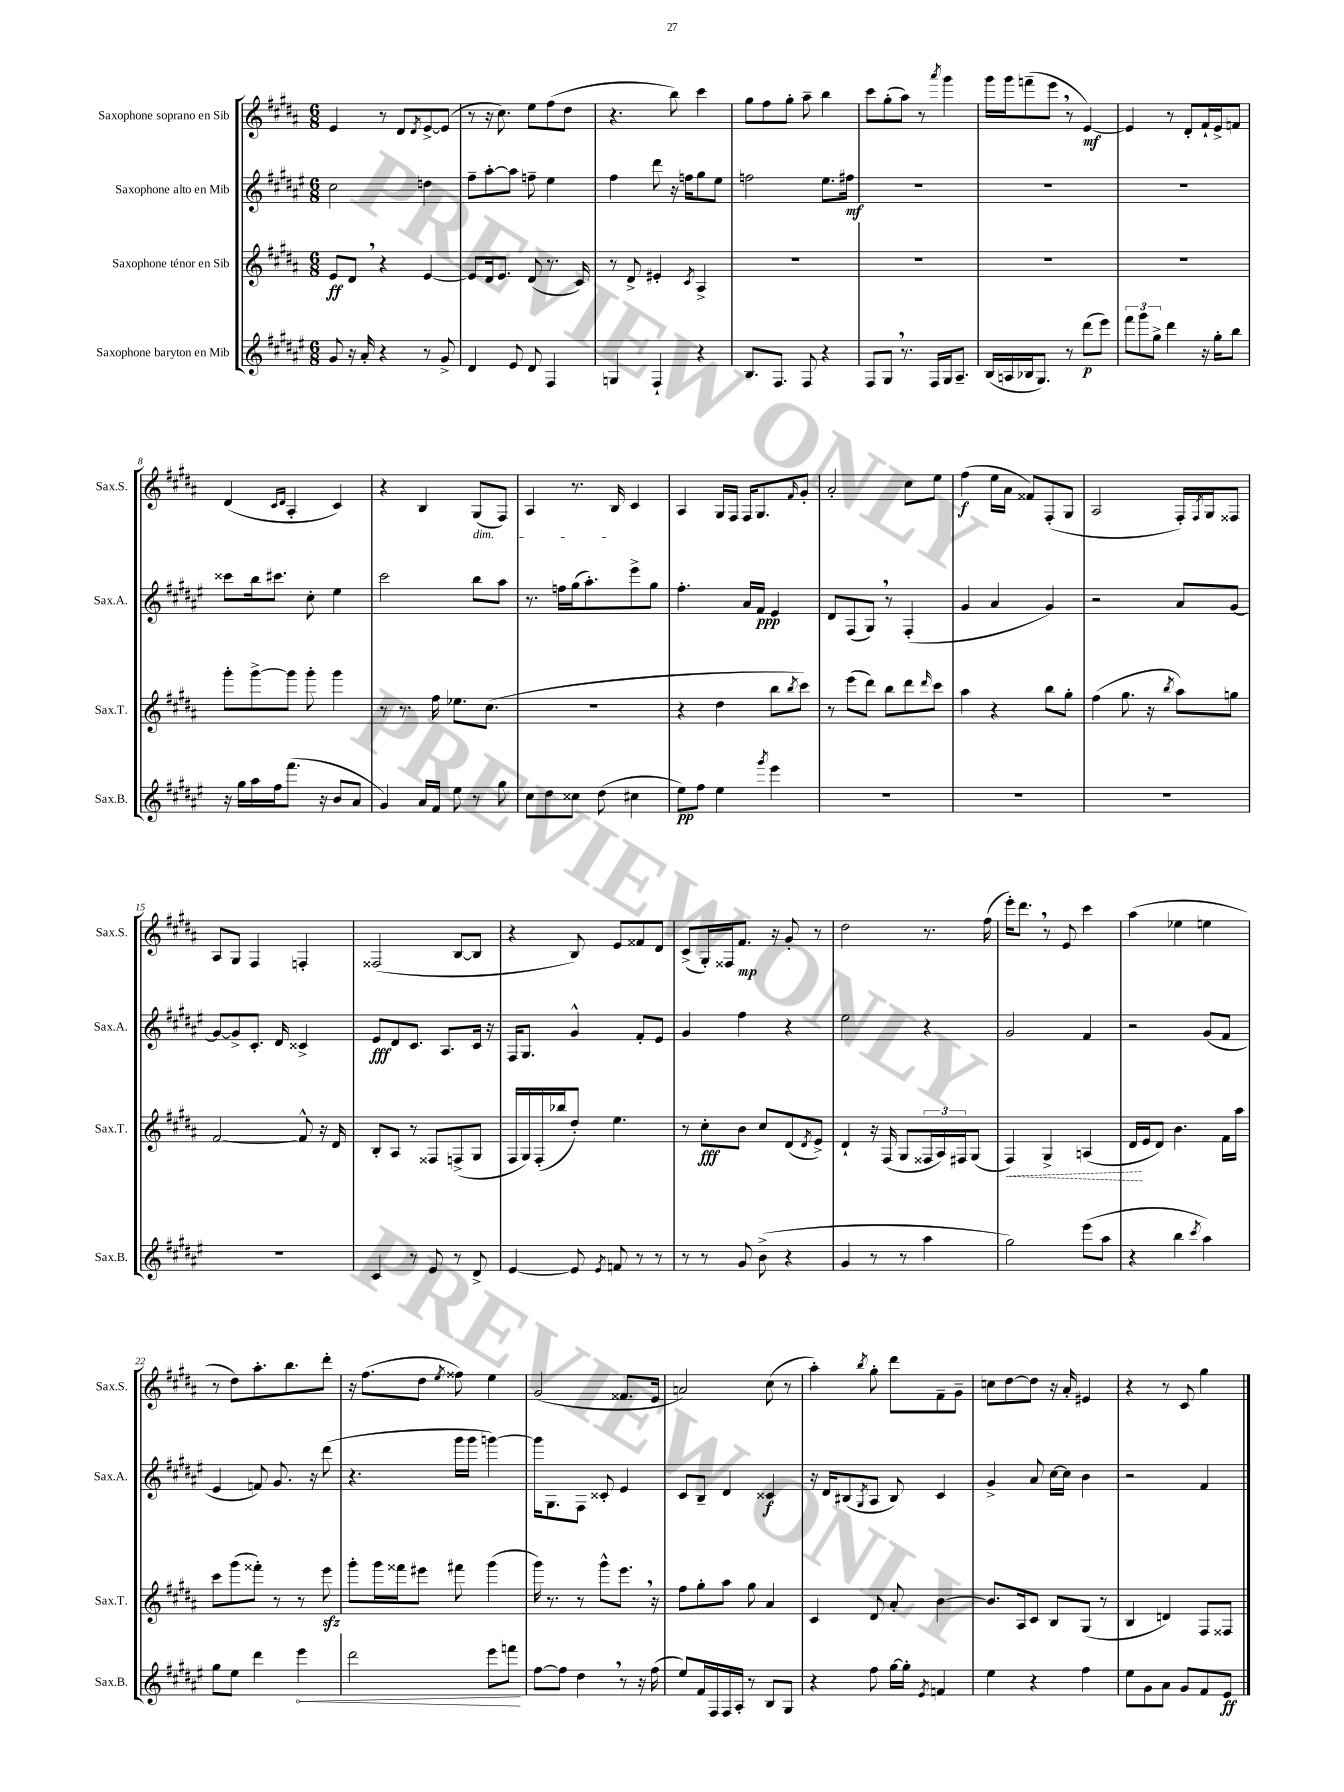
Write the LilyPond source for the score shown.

<<
\new StaffGroup <<
\new Staff = "s0" \with { instrumentName = "Saxophone soprano en Sib" shortInstrumentName = "Sax.S." } {
    \clef treble \key b \major \numericTimeSignature \time 6/8
    e'4 r8 dis'8 \acciaccatura { dis'8 } e'8~-> e'8( |
    r8 r16 cis''8.) e''8 fis''8( dis''8 |
    r4. b''8) cis'''4 |
    gis''8 fis''8 gis''8-. ais''8-- b''4 |
    cis'''8 gis''8-.( ais''8) r8 \acciaccatura { ais'''8 } gis'''4 |
    gis'''16 gis'''16 f'''8--( e'''8 \breathe r8 e'4~\mf) |
    e'4 r8 dis'8-. fis'16-! e'16-> f'8 |
    dis'4( \grace { cis'16 dis'16 } ais4-. cis'4) |
    r4 b4 gis8\dim( fis8) |
    ais4 r8. b16\! cis'4 |
    ais4 gis16 fis16 fis16 gis8. \grace { fis'16 } gis'8-. |
    ais'2-. cis''8 e''8 |
    fis''4\f( e''16 ais'16 fisis'8) fis8-.( gis8 |
    ais2 fis16-.) \acciaccatura { fis8 } gis16 fisis8 |
    ais8 gis8 fis4 f4-. |
    fisis2( b8~ b8 |
    r4 b8) e'8 fisis'8 dis'8 |
    cis'8->( gis16-.) fisis16 fis'8.\mp r16 gis'8-. r8 |
    dis''2 r8. fis''16( |
    e'''16-.) dis'''8. \breathe r8 e'8 cis'''4 |
    ais''4( ees''4 e''4 |
    r8 dis''8) ais''8.-. b''8. dis'''8-. |
    r16 fis''8.( dis''8 \acciaccatura { e''8 } fisis''8) e''4 |
    gis'2( fisis'8. e'16 |
    a'2) cis''8( r8 |
    ais''4-.) \acciaccatura { b''8 } gis''8-. dis'''8 fis'8-- gis'8-- |
    c''8 dis''8~ dis''8 r16 ais'16-. eis'4 |
    r4 r8 cis'8 gis''4 \bar "|." |
}
\new Staff = "s1" \with { instrumentName = "Saxophone alto en Mib" shortInstrumentName = "Sax.A." } {
    \clef treble \key fis \major \numericTimeSignature \time 6/8
    cis''2 d''4 |
    fis''8-- ais''8~-. ais''8 f''8-- eis''4 |
    fis''4 dis'''8 r16 f''16 gis''8 eis''8 |
    f''2 eis''8. fis''16\mf |
    R2. |
    R2. |
    R2. |
    cisis'''8 b''16 cis'''8. cis''8-. eis''4 |
    cis'''2 b''8 ais''8 |
    r8. f''16 gis''16( ais''8.-.) eis'''8-> gis''8 |
    fis''4.-. ais'16 fis'16\ppp eis'4 |
    dis'8 fis8( gis8) \breathe r8 fis4-.( |
    gis'4 ais'4 gis'4) |
    r2 ais'8 gis'8~ |
    gis'8~ gis'8-> cis'8.-. dis'16 cisis'4-> |
    eis'8\fff dis'8 cis'8. ais8. cis'16 r16 |
    fis16 gis8. gis'4-^ fis'8-. eis'8 |
    gis'4 fis''4 r4 |
    eis''2 r4 |
    gis'2 fis'4 |
    r2 gis'8( fis'8 |
    eis'4 f'8) gis'8. r16 dis'''8( |
    r4. gis'''16 gis'''16 g'''4~) |
    g'''16 gis8. fis8 cisis'8-. eis'4 |
    cis'8 b8-- dis'4 cisis'4\f |
    r16 dis'16 bis8( \acciaccatura { gis8 } ais8 bis8) cis'4 |
    gis'4-> ais'8 cis''16~ cis''16 b'4 |
    r2 fis'4 \bar "|." |
}
\new Staff = "s2" \with { instrumentName = "Saxophone ténor en Sib" shortInstrumentName = "Sax.T." } {
    \clef treble \key b \major \numericTimeSignature \time 6/8
    e'8\ff dis'8 \breathe r4 e'4~ |
    e'8 dis'16 e'8. dis'8( r8. cis'16) |
    r8 dis'8-> eis'4-. \acciaccatura { cis'8 } ais4-> |
    R2. |
    R2. |
    R2. |
    R2. |
    gis'''8-. gis'''8~-> gis'''8 gis'''8-. gis'''4 |
    r8 r8. fis''16 ees''8. cis''8.( |
    R2. |
    r4 dis''4 b''8 \acciaccatura { b''8 } cis'''8) |
    r8 e'''8( dis'''8) b''8 dis'''8 \grace { dis'''16 } cis'''8 |
    ais''4 r4 b''8 gis''8-. |
    fis''4( gis''8. r16 \acciaccatura { b''8 } ais''8) g''8 |
    fis'2~ fis'8-^ r16 dis'16 |
    b8-. ais8 r8 fisis8 f8->( gis8 |
    fis16 gis16) fis16-.( bes''16 dis''8-.) e''4. |
    r8 cis''8-.\fff b'8 cis''8 dis'8( \acciaccatura { dis'8 } e'8->) |
    dis'4-! r16 fis16( gis8 \tuplet 3/2 { fisis16 ais16) fis16 } gis8( |
    \once \override Hairpin.style = #'dashed-line fis4\<) gis4-> a4( |
    dis'16\! e'16 dis'8) b'4. fis'16 ais''16 |
    cis'''8 gis'''8( fisis'''8-.) r8 r8 e'''8\sfz |
    gis'''8-. gis'''16 fisis'''16 eis'''8 fis'''8 gis'''4( |
    gis'''16) r8. r8 gis'''8-^ e'''8. \breathe r16 |
    fis''8 gis''8-. ais''8 gis''8 ais'4 |
    cis'4 dis'8 ais'8-. b'4~ |
    b'8. ais16 cis'8 b8 gis8( r8 |
    b4 d'4) fis8 fisis8 \bar "|." |
}
\new Staff = "s3" \with { instrumentName = "Saxophone baryton en Mib" shortInstrumentName = "Sax.B." } {
    \clef treble \key fis \major \numericTimeSignature \time 6/8
    gis'8 r16 ais'16-. r4 r8 gis'8-> |
    dis'4 eis'8 dis'8 fis4 |
    g4 fis4-! r4 |
    b8. fis8. fis8 r4 |
    fis8 gis8 \breathe r8. fis16 gis16 ais8.-- |
    b16( a16 bes16 gis8.) r8 dis'''8\p( eis'''8) |
    \tuplet 3/2 { fis'''8 gis'''8 gis''8-> } dis'''4 r16 gis''16-. b''8 |
    r16 gis''16 ais''16 fis''16 fis'''8.( r16 b'8 ais'8 |
    gis'4) ais'16 fis'16 eis''8 r8 gis''8 |
    cis''8 dis''8 cisis''8 dis''8( cis''4 |
    eis''8\pp) fis''8 eis''4 \acciaccatura { gis'''8 } eis'''4 |
    R2. |
    R2. |
    R2. |
    R2. |
    cis'4 r8 eis'8 r8 dis'8-> |
    eis'4~ eis'8 \acciaccatura { eis'8 } f'8 r8 r8 |
    r8 r8 gis'8 b'8->( r4 |
    gis'4 r8 r8 ais''4 |
    gis''2) eis'''8( ais''8 |
    r4 b''4 \acciaccatura { cis'''8 } ais''4) |
    gis''8 eis''8 dis'''4 \once \override Hairpin.circled-tip = ##t eis'''4\< |
    dis'''2 eis'''8 f'''8\! |
    fis''8~ fis''8 dis''4 \breathe r8 r16 fis''16( |
    eis''8) fis'16 fis16 fis16 ais16-. r8 b8 gis8 |
    r4 fis''8 gis''16~ gis''16-. \acciaccatura { eis'8 } f'4 |
    eis''4 r4 fis''4 |
    eis''8 gis'8 ais'8 gis'8 fis'8 eis'8\ff \bar "|." |
}
>>
>>
